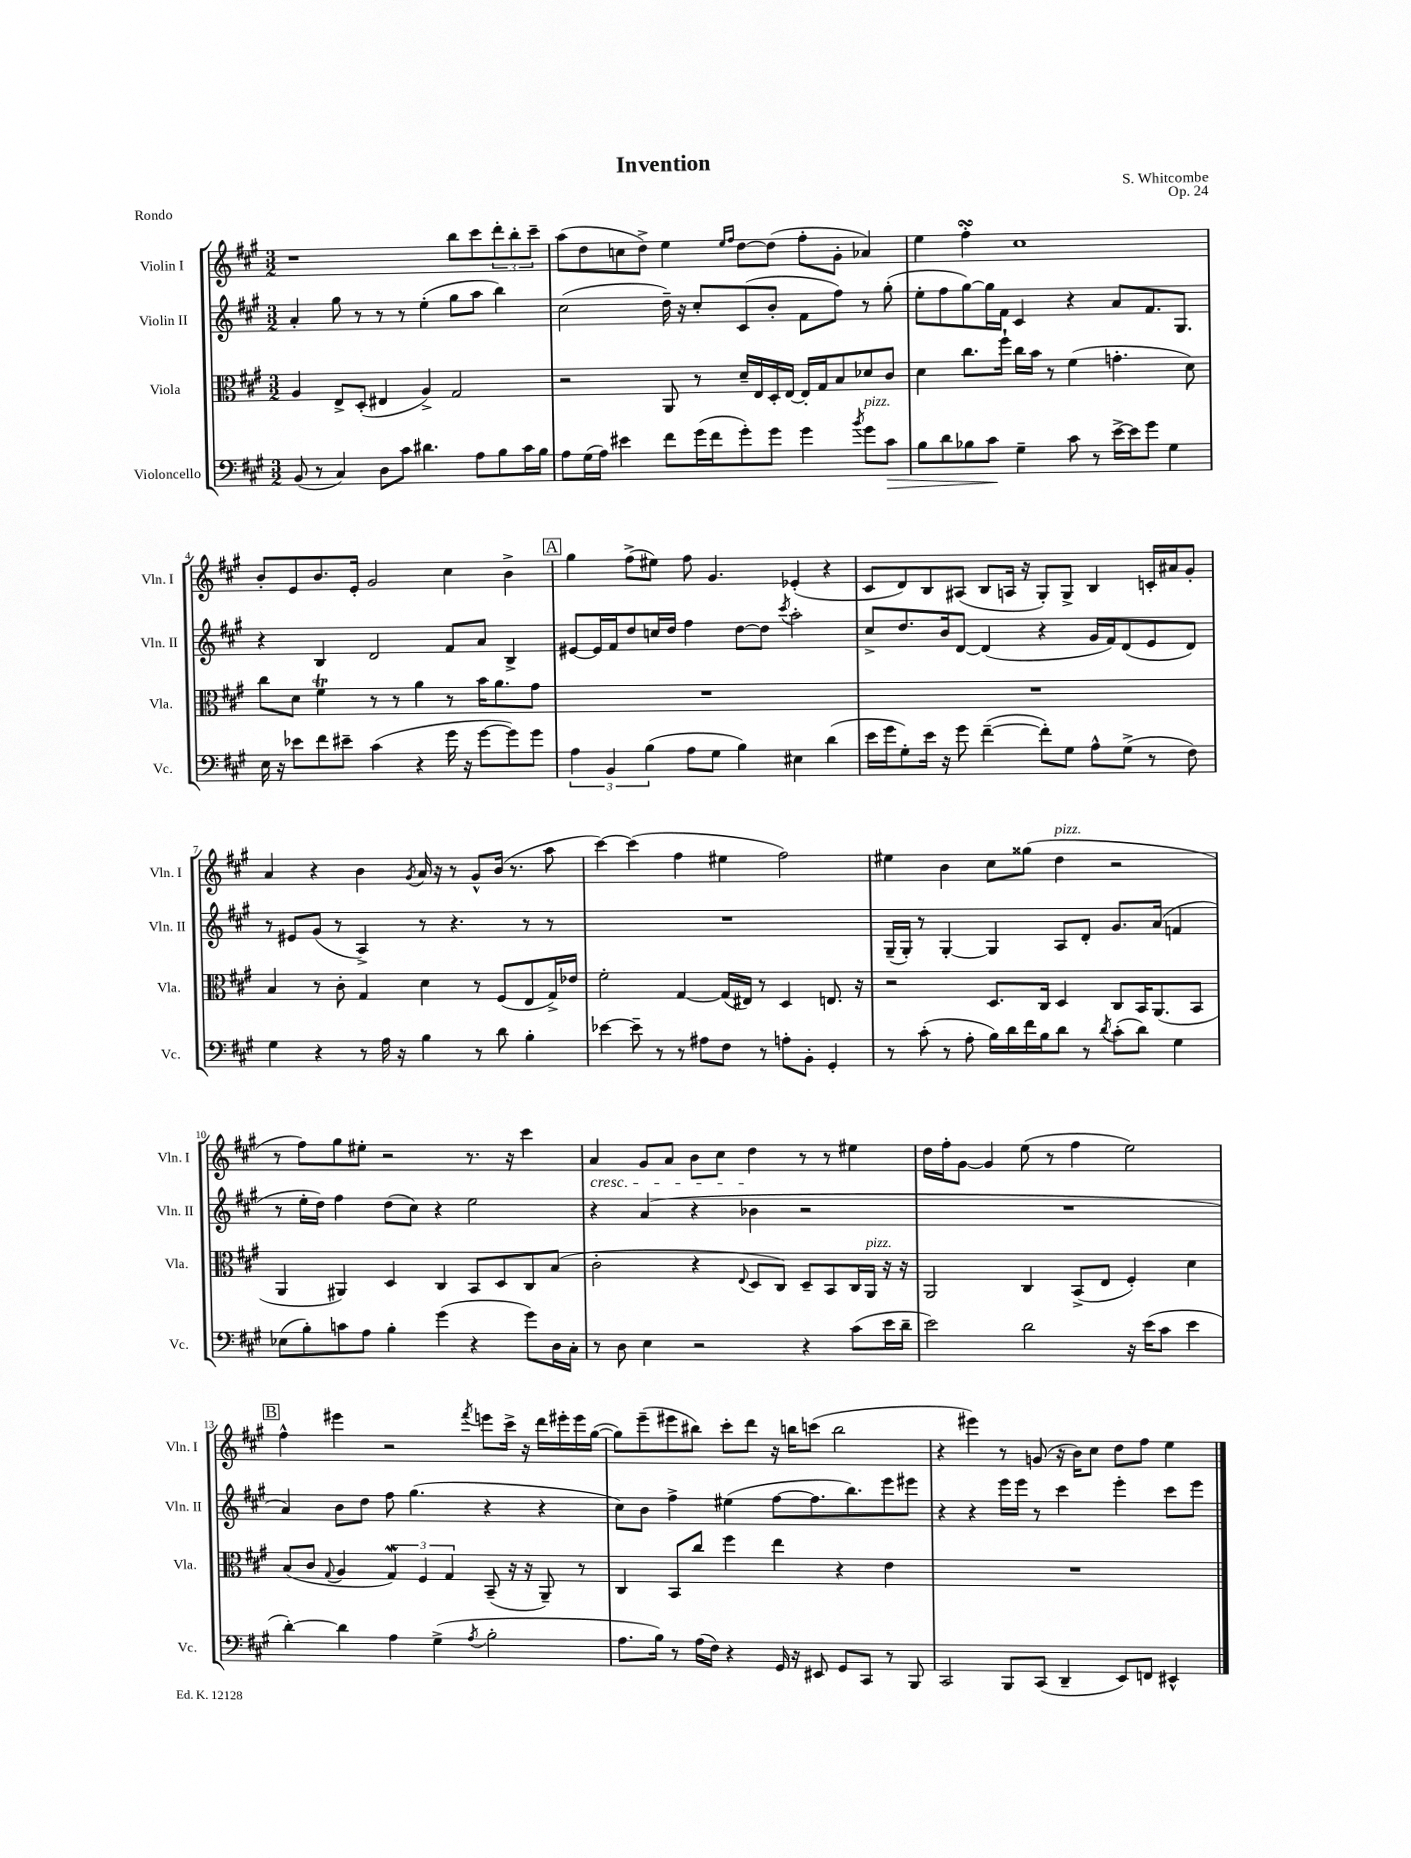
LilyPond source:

\header { title = "Invention" composer = "S. Whitcombe" opus = "Op. 24" piece = "Rondo" }
<<
\new StaffGroup <<
\new Staff = "s0" \with { instrumentName = "Violin I" shortInstrumentName = "Vln. I" } {
    \clef treble \key a \major \numericTimeSignature \time 3/2
    r1 b''8 cis'''8 \tuplet 3/2 { d'''8-. b''8-. cis'''8-- } |
    a''8( d''8 c''8 d''8->) e''4 \grace { e''16 fis''16 } d''8~ d''8( fis''8-. gis'8-. aes'4) |
    e''4 fis''4-.\turn cis''1 |
    b'8-. e'8 b'8. e'16-. gis'2 cis''4 b'4-> |
    \mark \markup { \box "A" } gis''4 fis''8->( eis''8) fis''8 gis'4. ees'4-.( r4 |
    cis'8 d'8) b8 ais8( b8 a16 r16 gis8-.) gis8-> b4 c'16-. ais'16 gis'8-. |
    a'4 r4 b'4 \acciaccatura { gis'8 } a'16 r16 r8 gis'8-^ b'16( r8. a''8 |
    cis'''4~) cis'''4( fis''4 eis''4 fis''2) |
    eis''4 b'4 cis''8 gisis''8( d''4^\markup { \italic "pizz." } r2 |
    r8 fis''8) gis''8 eis''8-. r2 r8. r16 cis'''4 |
    a'4\cresc gis'8 a'8 b'8 cis''8 d''4\! r8 r8 eis''4 |
    d''16 fis''16-. gis'8~ gis'4 e''8( r8 fis''4 e''2) |
    \mark \markup { \box "B" } fis''4-^ eis'''4 r2 \acciaccatura { fis'''8 } e'''8 cis'''16-> r16 d'''16 eis'''16-. eis'''16 gis''16~( |
    gis''8) e'''8--( eis'''8 bis''8) cis'''8-. d'''8 r16 b''16 c'''8( b''2 |
    r4 eis'''4) r8 g'8( r16 b'16) cis''8 d''8 fis''8 e''4 \bar "|." |
}
\new Staff = "s1" \with { instrumentName = "Violin II" shortInstrumentName = "Vln. II" } {
    \clef treble \key a \major \numericTimeSignature \time 3/2
    a'4-. gis''8 r8 r8 r8 e''4-.( gis''8 a''8 b''4) |
    cis''2( d''16--) r16 cis''8-. cis'8( b'8-. fis'8 fis''8) r8 gis''8-.( |
    e''8-. fis''8 gis''8~) gis''16 fis'16 cis'4 r4 a'8 fis'8. gis8. |
    r4 b4 d'2 fis'8 a'8 b4-> |
    \mark \markup { \box "A" } eis'8~ eis'16 fis'16 d''8 c''16 d''16 fis''4 d''8~ d''8 \acciaccatura { cis'''8 } a''2-. |
    cis''8-> d''8. b'16 d'8~ d'4( r4 gis'16 fis'16) d'8( e'8 d'8) |
    r8 eis'8 gis'8( r8 a4->) r8 r4. r8 r8 |
    R1. |
    gis16--( gis16-.) r8 gis4~-. gis4 a8 d'8-. gis'8. a'16( f'4 |
    r8 e''16-. d''16) fis''4 d''8( cis''8) r4 e''2 |
    r4 a'4( r4 bes'4 r2 |
    R1. |
    \mark \markup { \box "B" } a'4) b'8 d''8 fis''8 gis''4.( r4 r4 |
    cis''8) b'8 fis''4-> eis''4( fis''8~ fis''8. b''8.) e'''8 eis'''8 |
    r4 r4 e'''16 e'''16 r8 cis'''4 e'''4-. cis'''8 e'''8 \bar "|." |
}
\new Staff = "s2" \with { instrumentName = "Viola" shortInstrumentName = "Vla." } {
    \clef alto \key a \major \numericTimeSignature \time 3/2
    a4 e8-> d8-.( eis4 a4->) gis2 |
    r2 a,8 r8 d'16-- e16 d16-. e16~ e16-. gis16 b8 des'8 cis'8 |
    d'4 cis''8. fis''16-! cis''16 b'16 r8 fis'4( g'4.-. d'8) |
    cis''8 d'8 fis'4\trill r8 r8 a'4 r8 b'16 a'8. gis'8 |
    \mark \markup { \box "A" } R1. |
    R1. |
    b4 r8 cis'8-. gis4 d'4 r8 fis8( e8 gis16->) ees'16 |
    fis'2-. gis4~ gis16( eis16) r8 d4 e8. r16 |
    r2 d8. cis16 d4 cis8 b,16 a,8.( b,8 |
    a,4 ais,4) d4 cis4 b,8 d8 cis8 b8( |
    cis'2-. r4 \appoggiatura { e8 } d8 cis8) d8-- b,8 cis16 a,16^\markup { \italic "pizz." } r16 r16 |
    a,2 cis4 b,8->( e8 fis4-.) d'4 |
    \mark \markup { \box "B" } b8( cis'8 \appoggiatura { gis8 } a4 \tuplet 3/2 { gis4\mordent) fis4 gis4 } b,8--( r16 r16 a,8--) r8 |
    cis4 b,8 cis''8 fis''4 e''4 r4 e'4 |
    R1. \bar "|." |
}
\new Staff = "s3" \with { instrumentName = "Violoncello" shortInstrumentName = "Vc." } {
    \clef bass \key a \major \numericTimeSignature \time 3/2
    b,8( r8 cis4) d8 cis'8 dis'4. a8 b8 cis'16 b16 |
    a8 gis16( a16) eis'4 fis'8 gis'16( fis'16 gis'8-.) gis'8 gis'4 \acciaccatura { b'8 } gis'8^\markup { \italic "pizz." } cis'8\> |
    b8 d'8 bes8 cis'8\! gis4-- cis'8 r8 e'16~-> e'16 gis'8 gis4 |
    e16 r16 ees'8 fis'8 eis'8-- cis'4( r4 gis'16 r16 gis'8~ gis'8) gis'8 |
    \mark \markup { \box "A" } \tuplet 3/2 { a4 b,4 b4( } a8 gis8 b4) eis4 d'4( |
    e'16 gis'16 gis8-.) e'16 r16 gis'8 fis'4~--( fis'8-.) gis8 a8-^ gis8->( r8 fis8) |
    gis4 r4 r8 a16 r16 b4 r8 d'8 b4-. |
    ees'4~ ees'8-- r8 r8 ais8 fis8 r8 a8-. b,8-. gis,4-. |
    r8 cis'8-.( r8 a8-. b16) d'16 fis'16 b16 d'8 r8 \acciaccatura { d'8 } cis'8-.( d'8) gis4 |
    ees8( b8-.) c'8 a8 b4-. gis'4( r4 gis'8) d16 cis16-. |
    r8 d8 e4 r2 r4 cis'8( e'16 d'16-- |
    e'2) d'2 r16 e'16( cis'8 e'4 |
    \mark \markup { \box "B" } d'4~-.) d'4 a4 gis4->( \acciaccatura { a8 } b2-. |
    a8. b16) r8 a16( fis16) r4 gis,16 r16 eis,8 gis,8 cis,8 r8 b,,8 |
    cis,2 b,,8 cis,8( d,4-- e,8) f,8 eis,4-^ \bar "|." |
}
>>
>>
